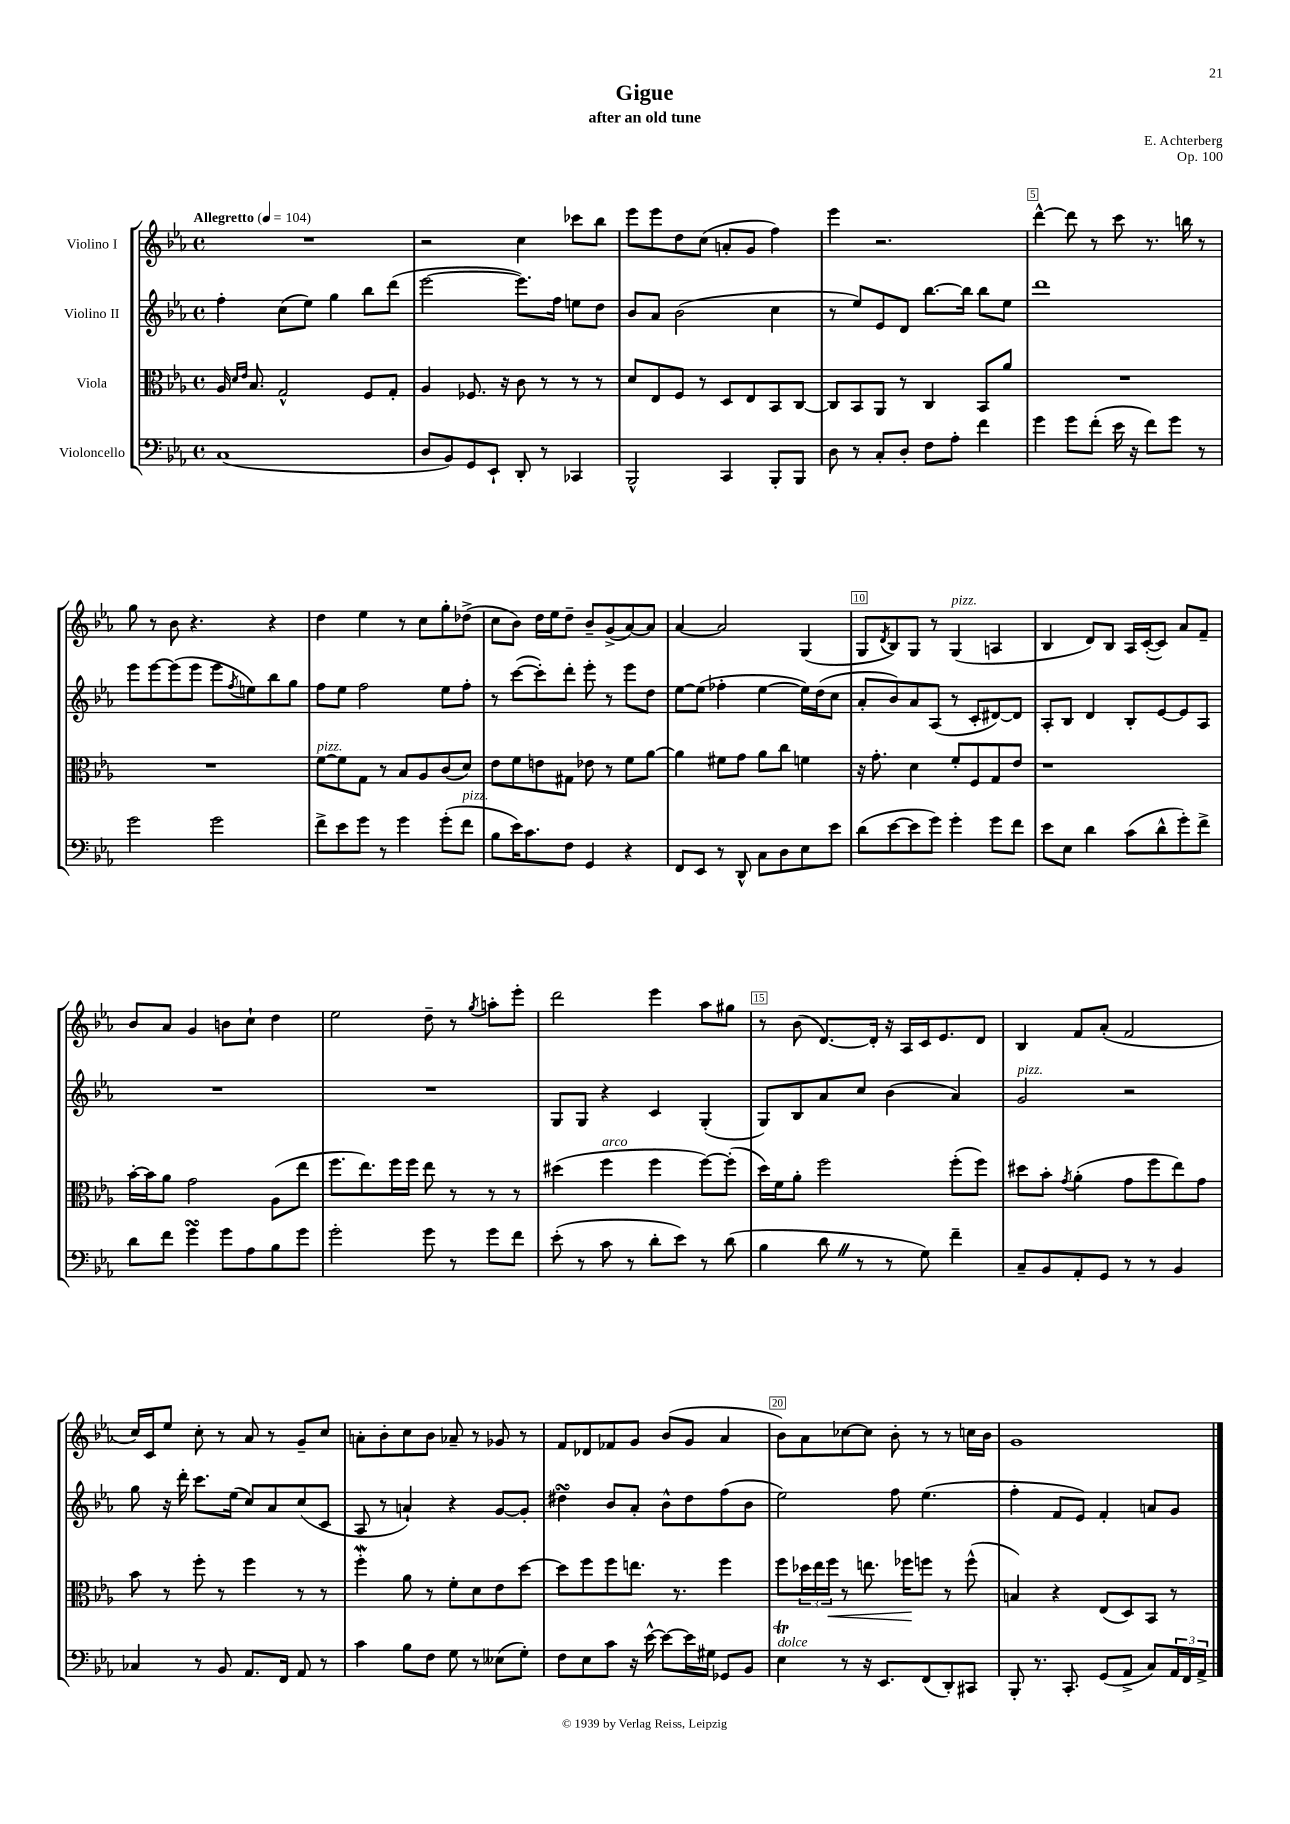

**kern	**kern	**kern	**kern
*staff4	*staff3	*staff2	*staff1
*clefF4	*clefC3	*clefG2	*clefG2
*k[b-e-a-]	*k[b-e-a-]	*k[b-e-a-]	*k[b-e-a-]
*M4/4	*M4/4	*M4/4	*M4/4
*met(c)	*met(c)	*met(c)	*met(c)
*MM104	*MM104	*MM104	*MM104
(1C	16A-	4ff'	1r
.	16qqd	.	.
.	16qqe-	.	.
.	8.B-	.	.
.	2G^^	(8cc	.
.	.	8ee-)	.
.	.	4gg	.
.	8F	8bb-	.
.	8G'	(8ddd	.
=	=	=	=
8D	4A-	[2eee-	2r
8BB-)	.	.	.
8GG	8.F-	.	.
8EE-`	.	.	.
.	16r	.	.
8DD'	8c	8.eee-])	4cc
8r	8r	.	.
.	.	16ff	.
4CC-	8r	8ee	8ccc-
.	8r	8dd	8bb-
=	=	=	=
2BBB-^^	8d	8b-	8eee-
.	8E-	8a-	8eee-
.	8F	(2b-	8dd
.	8r	.	(8cc
4CC	8D	.	8a'
.	8E-	.	8g
8BBB-'	8BB-	4cc	4ff)
8BBB-	[8C	.	.
=	=	=	=
8D	8C]	8r	4eee-
8r	8BB-	8ee-)	.
8C'	8AA-	8e-	2.r
8D'	8r	8d	.
8F	4C	[8.bb-	.
8A-'	.	.	.
.	.	16bb-]	.
4f	8BB-	8bb-	.
.	8a-	8ee-	.
=	=	=	=
4g	1r	1ddd	[4ddd^^
8g	.	.	8ddd]
(8f'	.	.	8r
16e-	.	.	8ccc
16r	.	.	.
8f)	.	.	8.r
8g	.	.	.
.	.	.	16bb
8r	.	.	8r
=	=	=	=
2g	1r	8eee-	8gg
.	.	[8eee-	8r
.	.	(8eee-]	8b-
.	.	8eee-	4.r
2g	.	8eee-	.
.	.	8qff	.
.	.	8ee)	.
.	.	8bb-	4r
.	.	8gg	.
=	=	=	=
8f^	[8f	8ff	4dd
8e-	8f]	8ee-	.
8g	8G	2ff	4ee-
8r	8r	.	.
4g	8B-	.	8r
.	8A-	.	8cc
(8g'	(8c	8ee-	8gg'
8f	8d)	8ff'	(8dd-^
=	=	=	=
8B-	8e-	8r	8cc
16e-)	8f	([8ccc	8b-)
8.c	.	.	.
.	8e	8ccc'])	16dd
.	.	.	16ee-
8F	8G#	8ddd'	8dd~
4GG	8e-	8eee-'	8b-~
.	8r	8r	(8g^
4r	8f	8eee-	[8a-)
.	[8a-	8dd	8a-]
=	=	=	=
8FF	4a-]	[8ee-	[4a-
8EE-	.	(8ee-]	.
8r	8f#	4ff-'	2a-]
8DD^^	8g	.	.
8C	8a-	[4ee-	.
8D	8cc	.	.
8E-	4f	16ee-])	(4G
.	.	(16dd	.
8e-	.	8cc	.
=	=	=	=
(8d	16r	8a-'	8G
.	8.g'	.	.
.	.	.	8qd
[8e-	.	8b-)	8B-)
8e-]	4d	8a-	8G
8g)	.	(8A-	8r
4g'	8f'	8r	(4G
.	8F	8c'	.
8g	8G	[8d#)	4A
8f	8e-	8d#]	.
=	=	=	=
8e-	1r	8A-'	4B-
8E-	.	8B-	.
4d	.	4d	8d)
.	.	.	8B-
(8c	.	8B-'	16A-
.	.	.	([16c'
8d^^	.	[8e-	8c])
8g')	.	8e-]	8a-
8f^	.	8A-	8f~
=	=	=	=
8d	[16b-'	1r	8b-
.	16b-]	.	.
8f	8a-	.	8a-
4g	2g	.	4g
8g	.	.	8b
8A-	.	.	8cc`
8B-	(8A-	.	4dd
8g	8ee-	.	.
=	=	=	=
2g'	8.ff	1r	2ee-
.	8.ee-)	.	.
.	16ff	.	.
.	16ff	.	.
8g	8ee-	.	8dd~
8r	8r	.	8r
.	.	.	8qgg
8g	8r	.	8aa'
8f	8r	.	8eee-'
=	=	=	=
(8e-'	(4dd#	8G	2ddd
8r	.	8G	.
8c	4ff	4r	.
8r	.	.	.
8d'	4ff	4c	4eee-
8e-)	.	.	.
8r	[8ff)	(4G'	8aa-
(8d	(8ff']	.	8gg#
=	=	=	=
4B-	16dd)	8G)	8r
.	16f	.	.
.	8a-'	8B-	(8b-
8d	2ff	8a-	[8.d)
8r	.	8cc	.
.	.	.	16d']
8r	.	(4b-	16r
.	.	.	16A-
8G)	.	.	16c
.	.	.	8.e-
4f~	(8ff'	4a-)	.
.	8ff)	.	8d
=	=	=	=
8C~	8dd#	2g	4B-
8BB-	8b-'	.	.
.	8qg	.	.
8AA-'	(4a-'	.	8f
8GG	.	.	(8a-'
8r	8g	2r	2f
8r	8ff	.	.
4BB-	8ee-)	.	.
.	8g	.	.
=	=	=	=
4C-	8b-	8gg	16cc)
.	.	.	16c
.	8r	16r	8ee-
.	.	16ddd'	.
8r	8ff'	8.ccc	8cc'
8BB-	8r	.	8r
.	.	(16ee-	.
8.AA-	4ff	8cc)	8a-
.	.	8a-	8r
16FF	.	.	.
8AA-	8r	(8cc	8g~
8r	8r	8c	8cc
=	=	=	=
4c	4ff'	8A-	8a'
.	.	8r	8b-'
8B-	8a-	4a`)	8cc
8F	8r	.	8b-
8G	8f'	4r	8a-~
8r	8d	.	8r
(8E--	8e-	[8g	8g-
8G')	[8dd	8g']	8r
=	=	=	=
8F	8dd]	4dd#	8f
8E-	8ff	.	8d-
8c	8ff	8b-	8f-
16r	8.ee	8a-'	8g
[16e-^^	.	.	.
8e-_	.	8b-^^	(8b-
.	8.r	.	.
16e-]	.	8dd#	8g
16G#	.	.	.
8GG-	4ff	(8ff	4a-
8BB-	.	8b-	.
=	=	=	=
4E-	8ff	2ee-)	8b-)
.	24dd-	.	8a-
.	24ee-	.	.
.	24ff	.	.
8r	8r	.	[8cc-
16r	8.ee	.	8cc-]
8.EE-	.	.	.
.	.	8ff	8b-'
.	16ff-	.	.
(8FF	8ff	(4.ee-	8r
8DD')	8r	.	8r
8CC#	(8ff^^	.	16cc
.	.	.	16b-
=	=	=	=
8BBB-'	4B)	4ff'	1g
8.r	.	.	.
.	4r	8f	.
8.CC'	.	.	.
.	.	8e-)	.
(8GG	(8E-	4f'	.
8AA-^	8D)	.	.
8C)	8BB-	8a	.
24AA-	8r	8g	.
24FF	.	.	.
24AA-^	.	.	.
==	==	==	==
*-	*-	*-	*-
